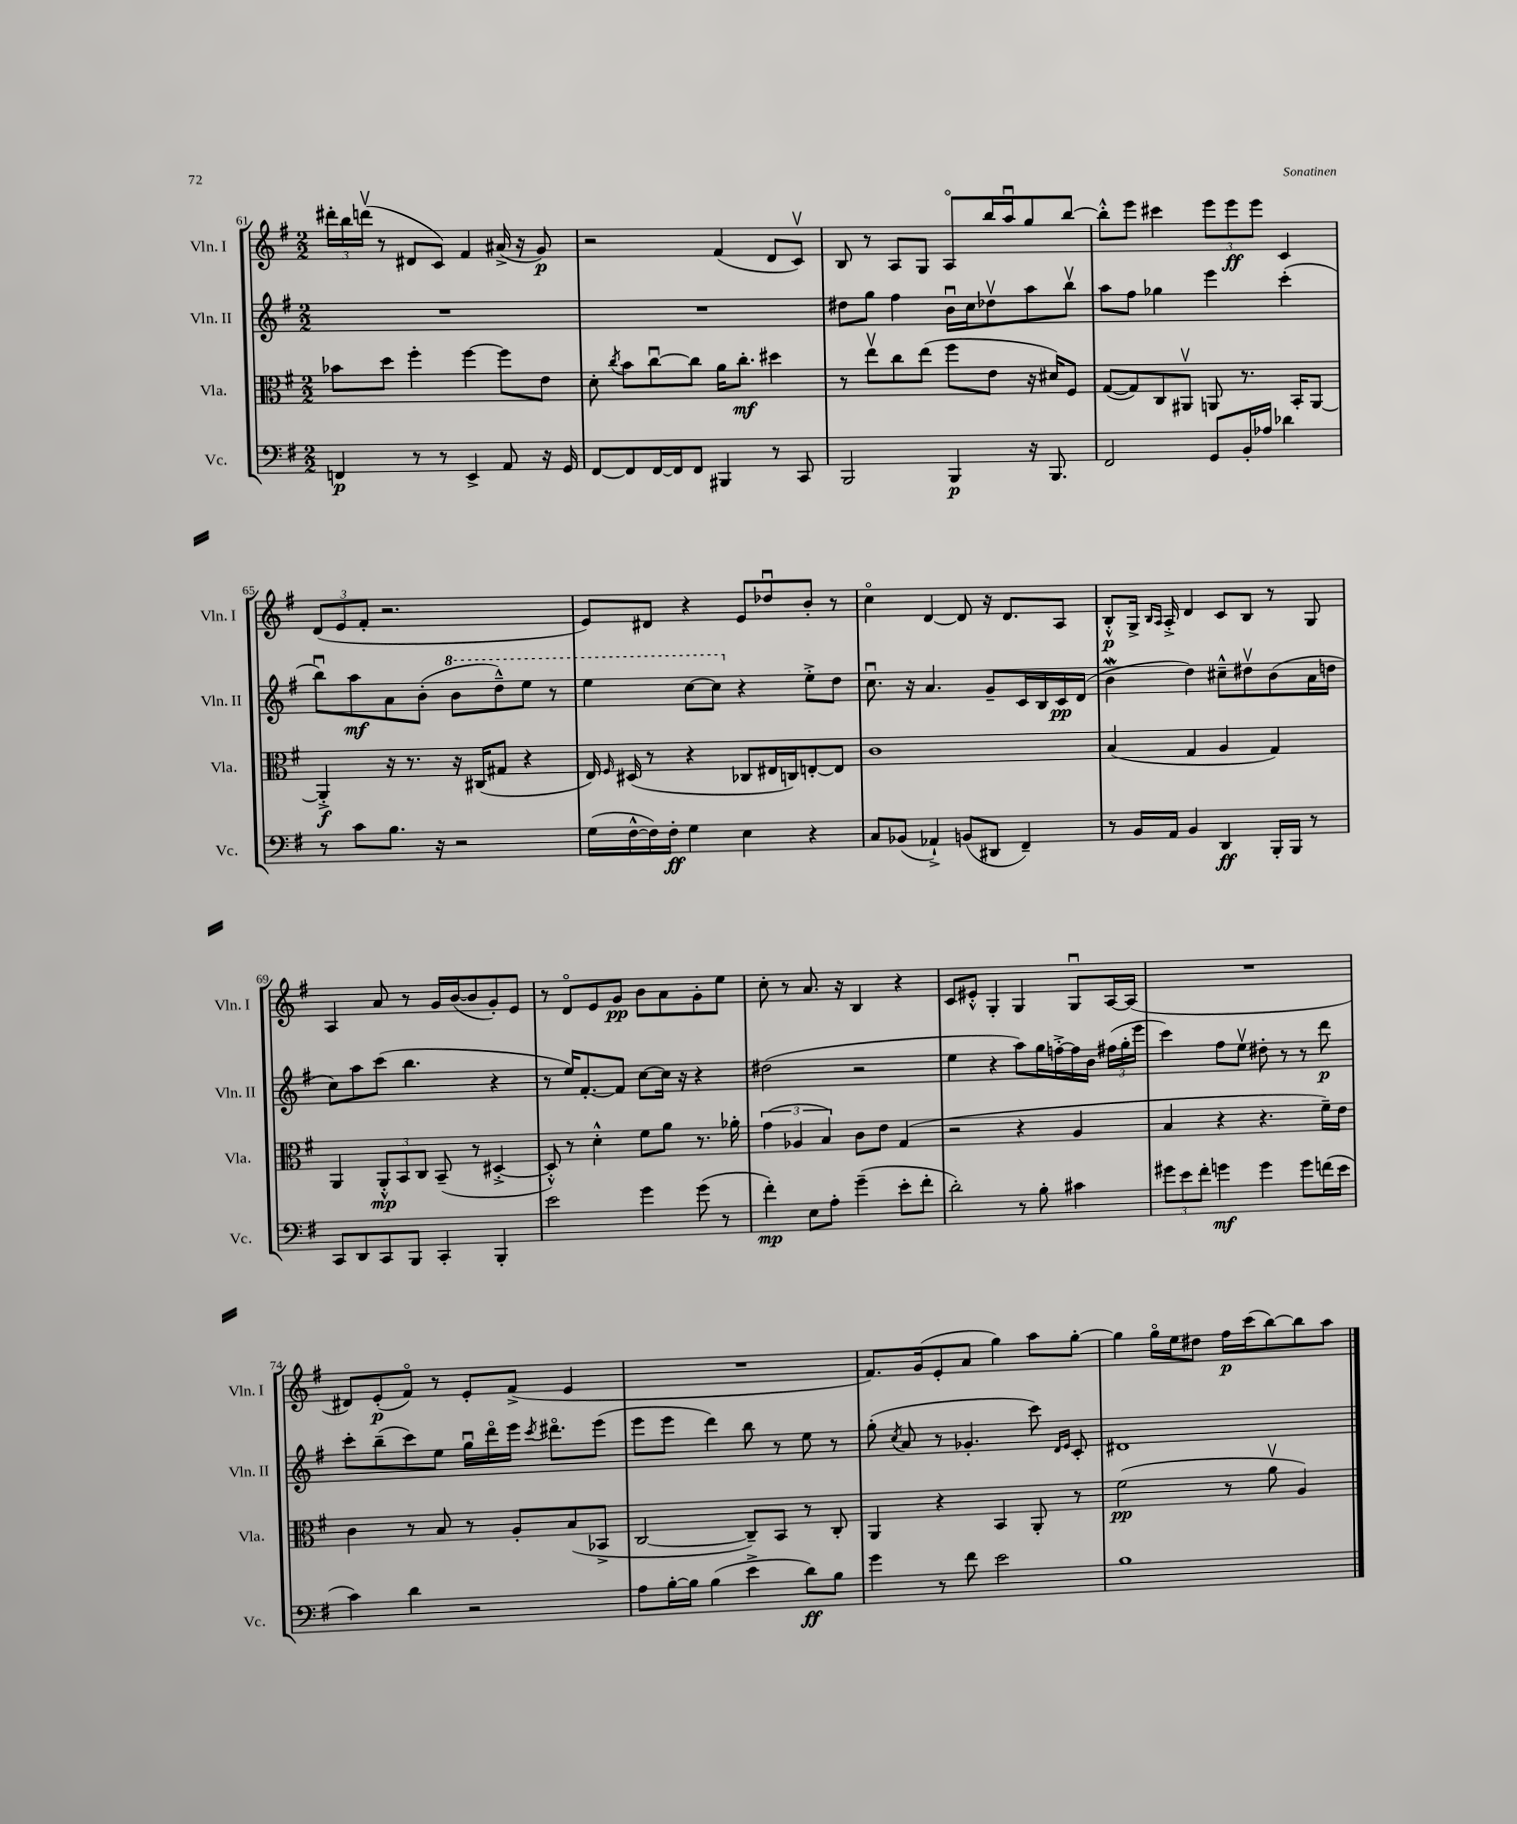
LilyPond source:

<<
\new StaffGroup <<
\new Staff = "s0" \with { instrumentName = "Vln. I" shortInstrumentName = "Vln. I" } {
    \clef treble \key g \major \numericTimeSignature \time 2/2
    \autoBeamOff \tuplet 3/2 { dis'''16[-. b''16 d'''16]\upbow( } r8 dis'8[ c'8]) fis'4 ais'16->( r16 g'8\p) |
    r2 fis'4( d'8[ c'8]\upbow) |
    b8 r8 a8[ g8] a8[\flageolet b''16 a''16\downbow g''8 b''8]~ |
    b''8[-.-^ e'''8] cis'''4 \tuplet 3/2 { e'''8[ e'''8\ff e'''8] } c'4 |
    \tuplet 3/2 { d'8[( e'8 fis'8]-. } r2. |
    e'8[) dis'8] r4 e'8[ des''8\downbow b'8]-. r8 |
    c''4\flageolet d'4~ d'8 r16 d'8.[ a8] |
    b8[-.-^\p g16]-> \grace { b16[ a16] } a16-.-> d'4 c'8[ b8] r8 g8 |
    a4 a'8 r8 g'16[ b'16~( b'8 g'8-.) e'8] |
    r8 d'8[\flageolet e'8 g'8]\pp b'8[ a'8 g'8-. e''8] |
    c''8-. r8 a'8. r16 b4 r4 |
    c'8[ eis'8]-.-^ g4-. g4 g8[\downbow a16~ a16]( |
    R1 |
    dis'8[) e'8-.\p( fis'8]\flageolet) r8 e'8[-. fis'8]->( e'4 |
    R1 |
    fis'8.[) g'16( e'8-. a'8] g''4) a''8[ g''8]~-. |
    g''4 g''16[\flageolet e''16 dis''8] fis''16[\p c'''16( b''8~) b''8 a''8] \bar "|." |
}
\new Staff = "s1" \with { instrumentName = "Vln. II" shortInstrumentName = "Vln. II" } {
    \clef treble \key g \major \numericTimeSignature \time 2/2
    \autoBeamOff R1 |
    R1 |
    dis''8[ g''8] fis''4 b'16[\downbow c''16 des''8\upbow a''8 b''8]\upbow |
    a''8[ fis''8] ges''4 e'''4 c'''4-.( |
    b''8[\downbow) a''8\mf a'8 b'8]-.( \ottava #1 b''8[ d'''8---^) e'''8] r8 |
    e'''4 c'''8[~ c'''8] \ottava #0 r4 e''8[-.-> d''8] |
    c''8.\downbow r16 a'4. g'8[-- c'16 b16 c'16\pp d'16]( |
    b'4\mordent d''4) cis''8[---^ dis''8\upbow b'8( a'16 d''16] |
    c''8[) a''8 c'''8]( b''4. r4 |
    r8 e''16[) fis'8.~-. fis'8] c''8[~ c''16] r16 r4 |
    dis''2( r2 |
    e''4 r4 a''8[) g''16 f''16~-.-> f''16 b'16] \tuplet 3/2 { fis''16[( g''16-. e'''16] } |
    c'''4) fis''8[ e''8]\upbow dis''8-. r8 r8 d'''8\p |
    c'''8[-. b''8--( c'''8) e''8] g''16[\downbow d'''16\flageolet e'''16] \acciaccatura { c'''8 } dis'''8.[\flageolet e'''8]( |
    e'''8[ e'''8] d'''4) b''8 r8 e''8 r8 |
    g''8-.( \acciaccatura { c''8 } a'8 r8 ges'4.-. c'''8) \grace { d'16[ e'16] } c'8-. |
    dis'1 \bar "|." |
}
\new Staff = "s2" \with { instrumentName = "Vla." shortInstrumentName = "Vla." } {
    \clef alto \key g \major \numericTimeSignature \time 2/2
    \autoBeamOff bes'8[ d''8] fis''4-. fis''4~ fis''8[ e'8] |
    d'8-. \acciaccatura { c''8 } b'8[ c''8~\downbow c''8] a'16[ c''8.]-.\mf dis''4 |
    r8 e''8[\upbow c''8 e''8]( fis''8[ e'8] r16 dis'16[) fis8] |
    g8[~( g8) c8 ais,8]\upbow a,8 r8. b,16[-. a,8]~ |
    a,4-.->\f r16 r8. r16 cis16[( gis8] r4 |
    e16) \grace { fis16 } dis16( r8 r4 ces8[ eis16 c16) e8~-. e8] |
    c'1 |
    b4( g4 a4 g4) |
    a,4 \tuplet 3/2 { a,8[-.-^\mp b,8 c8] } b,8--( r8 dis4~-.-> |
    dis8-.-^) r8 d'4-.-^ fis'8[ a'8] r8. aes'16-. |
    \tuplet 3/2 { g'4( aes4 b4) } c'8[ e'8] g4( |
    r2 r4 a4 |
    b4 r4 r4. fis'16[--) e'16] |
    c'4 r8 b8 r8 a8[-. b8( bes,8]-> |
    c2~ c8[--) b,8] r8 c8-. |
    a,4 r4 b,4 a,8-. r8 |
    fis'2\pp( r8 a'8\upbow a4) \bar "|." |
}
\new Staff = "s3" \with { instrumentName = "Vc." shortInstrumentName = "Vc." } {
    \clef bass \key g \major \numericTimeSignature \time 2/2
    \autoBeamOff f,4\p r8 r8 e,4-> a,8 r16 g,16 |
    fis,8[~ fis,8 fis,16~ fis,16 fis,8] bis,,4 r8 c,8 |
    b,,2 b,,4\p r16 b,,8. |
    fis,2 g,8[ b,16-. aes16] des'4 |
    r8 c'8[ b8.] r16 r2 |
    g16[( fis16~-^ fis16) fis16]-.\ff g4 e4 r4 |
    c8[ bes,8]( aes,4-!->) b,8[( dis,8] fis,4--) |
    r8 b,16[ a,16] b,4 d,4\ff b,,16[-. b,,16] r8 |
    c,8[ d,8 c,8 b,,8] c,4-. b,,4-. |
    e'2 g'4 g'8( r8 |
    fis'4-.\mp) e8[ a8]-. g'4--( e'8[-. fis'8]-. |
    d'2-.) r8 b8-. cis'4 |
    \tuplet 3/2 { gis'8[ e'8 fis'8]-. } g'4\mf g'4 g'8[ f'16( e'16] |
    c'4) d'4 r2 |
    a8[ b16~-. b16] b4( e'4-> d'8[\ff) b8] |
    g'4 r8 fis'8 e'2 |
    b1 \bar "|." |
}
>>
>>
\layout { \context { \Score currentBarNumber = #61 } }
